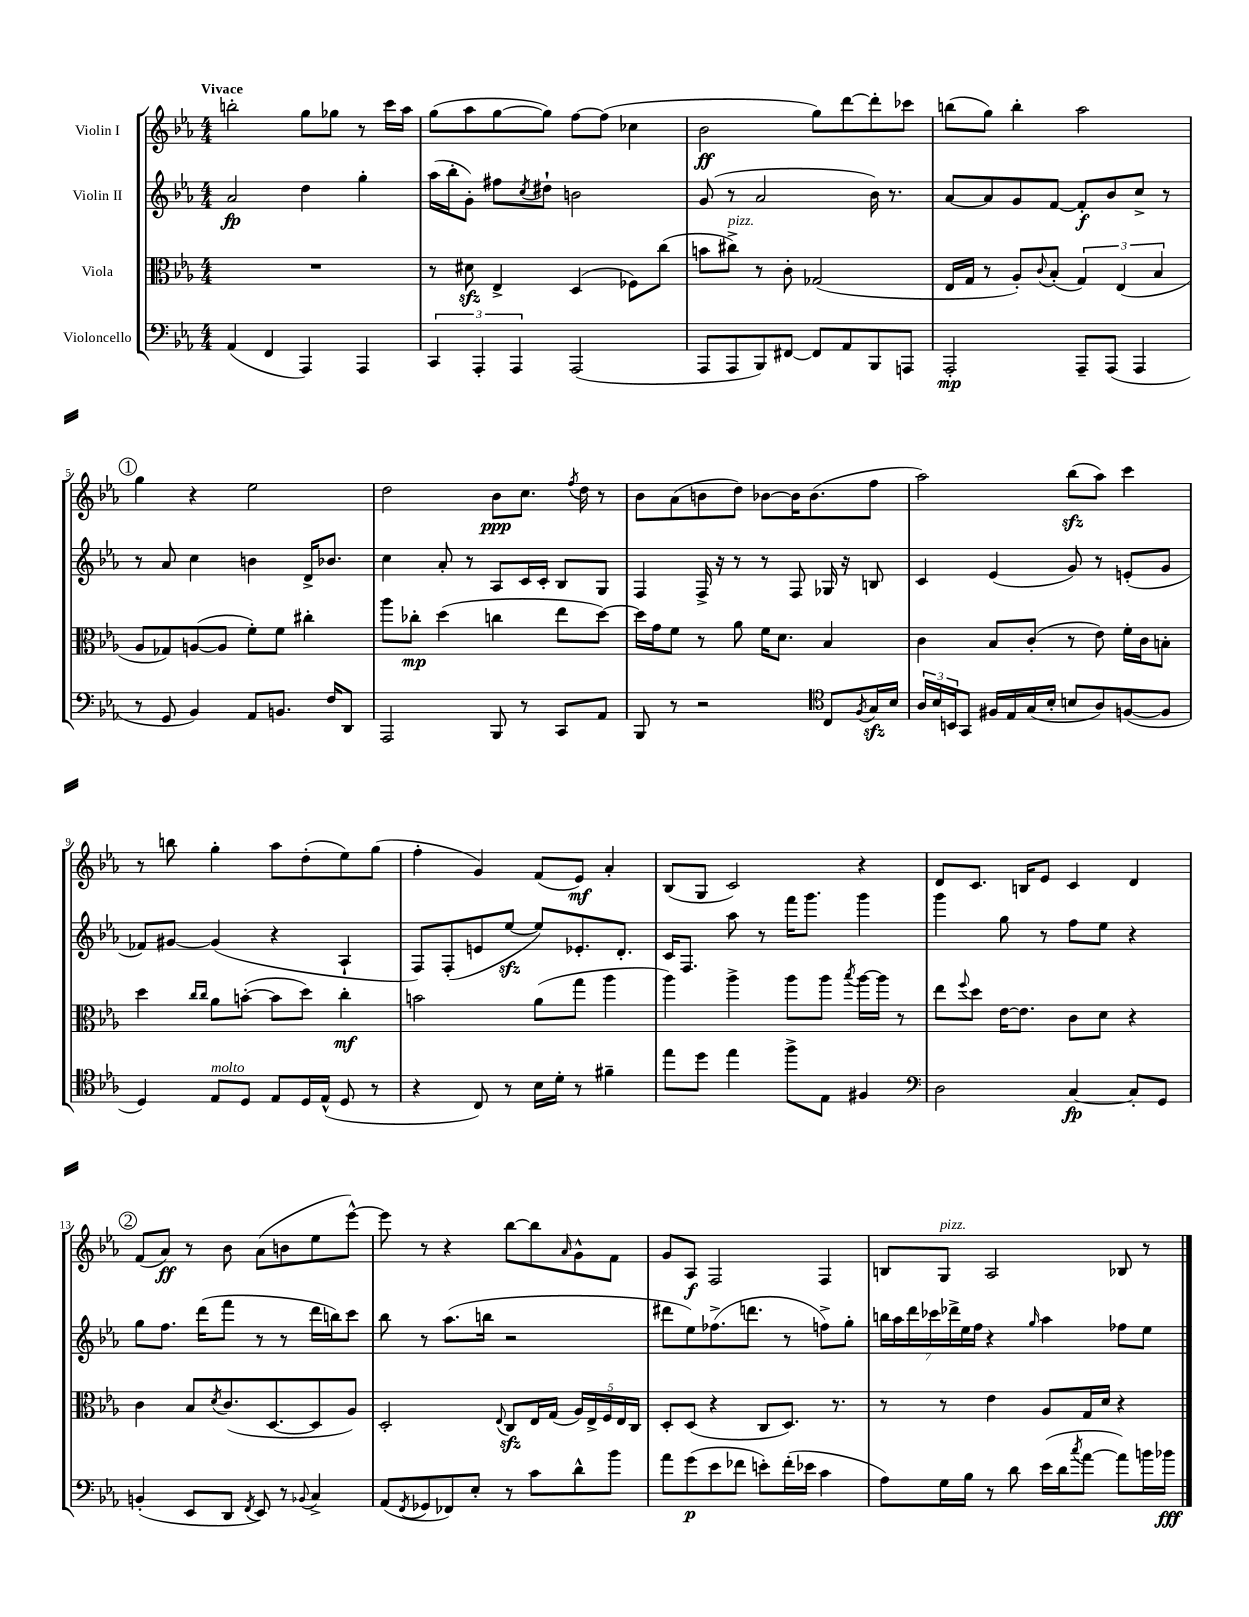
<<
\new StaffGroup <<
\new Staff = "s0" \with { instrumentName = "Violin I" } {
    \clef treble \key ees \major \numericTimeSignature \time 4/4 \tempo "Vivace"
    b''2-. g''8 ges''8 r8 c'''16 aes''16 |
    g''8( aes''8 g''8~ g''8) f''8~ f''8( ces''4 |
    bes'2\ff g''8) d'''8~ d'''8-. ces'''8 |
    b''8( g''8) b''4-. aes''2 |
    \mark \markup { \circle "1" } g''4 r4 ees''2 |
    d''2 bes'8\ppp c''8. \acciaccatura { f''8 } d''16 r8 |
    bes'8 aes'8( b'8 d''8) bes'8~ bes'16 bes'8.( f''8 |
    aes''2) bes''8\sfz( aes''8) c'''4 |
    r8 b''8 g''4-. aes''8 d''8-.( ees''8) g''8( |
    f''4-. g'4) f'8( ees'8\mf) aes'4-. |
    bes8( g8 c'2) r4 |
    d'8 c'8. b16 ees'8 c'4 d'4 |
    \mark \markup { \circle "2" } f'8( aes'8\ff) r8 bes'8 aes'8( b'8 ees''8 ees'''8~-^) |
    ees'''8 r8 r4 bes''8~ bes''8 \grace { aes'16 } g'8-^ f'8 |
    g'8 aes8\f f2 f4 |
    b8 g8^\markup { \italic "pizz." } aes2 bes8 r8 \bar "|." |
}
\new Staff = "s1" \with { instrumentName = "Violin II" } {
    \clef treble \key ees \major \numericTimeSignature \time 4/4
    aes'2\fp d''4 g''4-. |
    aes''16( bes''16-. g'8-.) fis''8 \acciaccatura { c''8 } dis''8-! b'2 |
    g'8( r8 aes'2 bes'16) r8. |
    aes'8~ aes'8 g'8 f'8~ f'8-.\f bes'8 c''8-> r8 |
    \mark \markup { \circle "1" } r8 aes'8 c''4 b'4 d'16-> bes'8. |
    c''4 aes'8-. r8 aes8 c'16 c'16-. bes8 g8 |
    f4 f16-> r16 r8 r8 f8 ges16 r16 b8 |
    c'4 ees'4( g'8) r8 e'8-.( g'8 |
    fes'8) gis'8~ gis'4( r4 aes4-! |
    f8) f8-.( e'8 ees''8~\sfz ees''8) ees'8.-. d'8.-. |
    c'16 f8. aes''8 r8 f'''16 g'''8. g'''4 |
    g'''4 g''8 r8 f''8 ees''8 r4 |
    \mark \markup { \circle "2" } g''8 f''8. d'''16( f'''8 r8 r8 d'''16 b''16) c'''8 |
    bes''8 r8 aes''8.( b''16 r2 |
    dis'''8 ees''8) fes''8.->( d'''8. r8 f''8->) g''8-. |
    \tuplet 7/4 { b''16 aes''16 d'''16 ces'''16 des'''16-> ees''16 f''16 } r4 \grace { g''16 } aes''4 fes''8 ees''8 \bar "|." |
}
\new Staff = "s2" \with { instrumentName = "Viola" } {
    \clef alto \key ees \major \numericTimeSignature \time 4/4
    R1 |
    r8 dis'8\sfz ees4-> d4( fes8) c''8( |
    b'8 cis''8->^\markup { \italic "pizz." }) r8 c'8-. ges2( |
    ees16 g16 r8 aes8-.) \appoggiatura { c'8 } bes8-.( \tuplet 3/2 { g4) ees4( bes4 } |
    \mark \markup { \circle "1" } aes8 ges8) a8~( a8 f'8-.) f'8 cis''4-. |
    aes''8 ces''8-.\mp d''4( c''4 ees''8 d''8~) |
    d''16 g'16 f'8 r8 aes'8 f'16 d'8. bes4 |
    c'4 bes8 c'8-.( r8 ees'8) f'16-. c'16 b8-. |
    d''4 \grace { c''16 c''16 } aes'8 b'8~-.( b'8 d''8) c''4-.\mf |
    b'2 aes'8( g''8 aes''4 |
    aes''4) aes''4-> aes''8 aes''8 \acciaccatura { bes''8 } aes''16~ aes''16 r8 |
    ees''8 \appoggiatura { f''8 } d''8 ees'16~ ees'8. c'8 d'8 r4 |
    \mark \markup { \circle "2" } c'4 bes8 \acciaccatura { d'8 } c'8.( d8.~ d8 aes8) |
    d2-. \appoggiatura { ees8 } c8\sfz ees16 g16( \tuplet 5/4 { aes16) ees16-> f16 ees16 c16 } |
    d8-. d8( r4 c8 d8.) r8. |
    r8 r8 ees'4 aes8 g16 d'16 r4 \bar "|." |
}
\new Staff = "s3" \with { instrumentName = "Violoncello" } {
    \clef bass \key ees \major \numericTimeSignature \time 4/4
    aes,4( f,4 aes,,4) aes,,4 |
    \tuplet 3/2 { c,4 aes,,4-. aes,,4 } aes,,2( |
    aes,,8 aes,,8 bes,,8) fis,8~ fis,8 aes,8 bes,,8 a,,8 |
    aes,,2-.\mp aes,,8-- aes,,8( aes,,4 |
    \mark \markup { \circle "1" } r8 g,8 bes,4) aes,8 b,8. f16 d,8 |
    aes,,2 bes,,8 r8 c,8 aes,8 |
    bes,,8 r8 r2 \clef tenor c8 \acciaccatura { f8 } g16\sfz bes16 |
    \tuplet 3/2 { aes16 bes16 b,16 } g,8 fis16 ees16 g16( bes16-. b8 aes8) f8~( f8 |
    d4) ees8^\markup { \italic "molto" } d8 ees8 d16 ees16-^( d8 r8 |
    r4 c8) r8 bes16 d'16-. r8 fis'4-- |
    ees''8 d''8 ees''4 f''8-> ees8 fis4 |
    \clef bass d2 c4~\fp c8-. g,8 |
    \mark \markup { \circle "2" } b,4-.( ees,8 d,8 \acciaccatura { f,8 } ees,8) r8 \appoggiatura { bes,8 } c4-> |
    aes,8( \acciaccatura { f,8 } ges,8 fes,8) ees8-. r8 c'8 d'8-^ bes'8 |
    aes'8 g'8\p( ees'8 fes'8 e'8-.) fes'16-.( ees'16 c'4 |
    aes8) g16 bes16 r8 d'8 ees'16( d'16 \acciaccatura { c''8 } aes'8~ aes'8) b'16 bes'16\fff \bar "|." |
}
>>
>>
